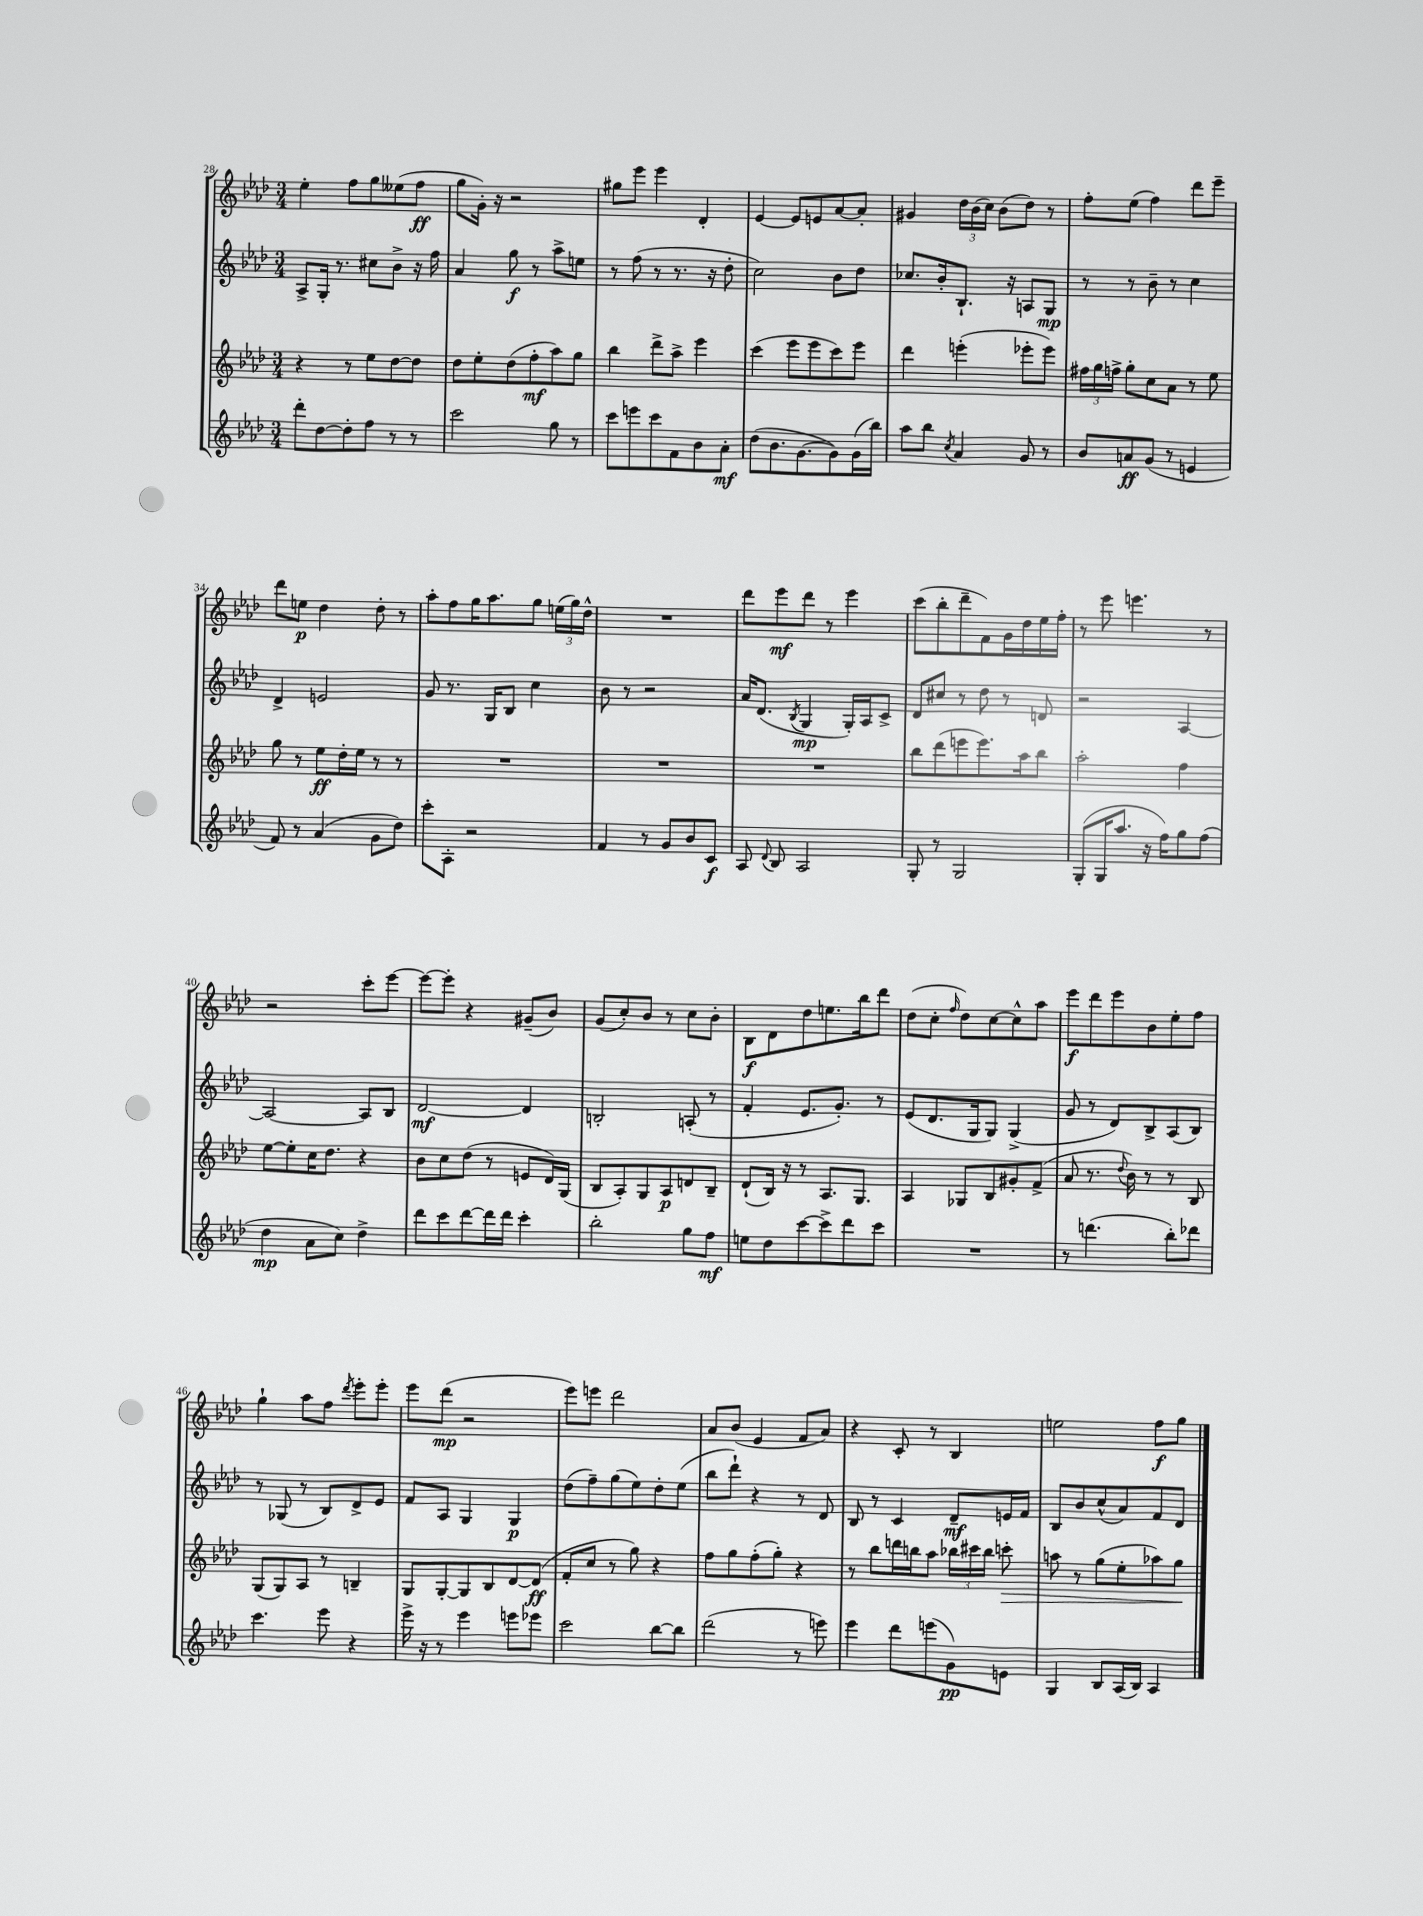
<<
\new StaffGroup <<
\new Staff = "s0" {
    \clef treble \key aes \major \numericTimeSignature \time 3/4
    \autoBeamOff ees''4-. f''8[ g''8 eeses''8( f''8]\ff |
    g''8[ g'16]-.) r16 r2 |
    gis''8[ ees'''8] ees'''4 des'4-. |
    ees'4~ ees'8[ e'8 aes'8~ aes'8]-. |
    gis'4 \tuplet 3/2 { des''16[ bes'16( c''16]) } bes'8[( des''8]) r8 |
    f''8[-. ees''8]( f''4) des'''8[ ees'''8]-- |
    des'''8[ e''8]\p des''4 des''8-. r8 |
    aes''8[-. f''8 g''16 aes''8. g''8] \tuplet 3/2 { e''16[( g''16) des''16]-^ } |
    R2. |
    des'''8[ ees'''8\mf des'''8] r8 ees'''4 |
    c'''8[( bes''8-. des'''8-- f'8) g'16 des''16 ees''16 f''16]-. |
    r8 ees'''8 e'''4. r8 |
    r2 c'''8[-. ees'''8]~ |
    ees'''8[~ ees'''8]-. r4 gis'8[--( bes'8]) |
    g'8[( c''8-.) bes'8] r8 c''8[ bes'8]-. |
    bes8[\f des'8 des''8 e''8. bes''16 des'''8] |
    des''8[( c''8]-. \grace { f''16 } des''8[) c''8~ c''8-^ aes''8] |
    ees'''8[\f des'''8 ees'''8 bes'8 ees''8-. f''8] |
    g''4-! aes''8[ f''8] \acciaccatura { des'''8 } ees'''8[-. ees'''8]-. |
    ees'''8[ des'''8]\mp( r2 |
    ees'''8[) e'''8] des'''2 |
    aes'8[ bes'8]( ees'4 f'8[ aes'8]) |
    r4 c'8-. r8 bes4 |
    e''2 f''8[\f g''8] \bar "|." |
}
\new Staff = "s1" {
    \clef treble \key aes \major \numericTimeSignature \time 3/4
    \autoBeamOff aes8[-> g16]-. r8. cis''8[ bes'8]-> r16 f''16 |
    aes'4 g''8\f r8 aes''8[-> e''8] |
    r8 f''8( r8 r8. r16 des''8-. |
    c''2) bes'8[ des''8] |
    ces''8.[ bes'16-. bes8.]-! r16 a8[ g8]\mp |
    r8 r8 bes'8-- r8 c''4 |
    des'4-> e'2 |
    g'8 r8. g16[ bes8] c''4 |
    bes'8 r8 r2 |
    aes'16[ des'8.]( \acciaccatura { bes8 } g4\mp g16[-.) aes16 c'8]-> |
    des'8[ cis''8] r8 des''8 r8 d'8 |
    r2 aes4~ |
    aes2~ aes8[ bes8] |
    des'2~\mf des'4 |
    b2-. a8-.( r8 |
    f'4-. ees'8.[ g'8.]-.) r8 |
    ees'8[( des'8. g16 g8]) g4->( |
    g'8 r8 des'8[) bes8-> aes8( bes8]) |
    r8 ges8( r8 bes8[) des'8-> ees'8] |
    f'8[ aes8] g4 g4\p |
    des''8[( f''8--) g''8( ees''8) des''8-. ees''8]( |
    bes''8[ des'''8]-!) r4 r8 des'8 |
    bes8 r8 c'4 des'8[--\mf e'16 f'16] |
    bes8[ bes'8 c''8-^( aes'8) f'8 des'8] \bar "|." |
}
\new Staff = "s2" {
    \clef treble \key aes \major \numericTimeSignature \time 3/4
    \autoBeamOff r4 r8 ees''8[ des''8~ des''8] |
    des''8[ ees''8-. des''8( f''8-.\mf aes''8) g''8] |
    bes''4 des'''8[-> aes''8]-> ees'''4 |
    c'''4( ees'''8[ ees'''8 c'''8) ees'''8] |
    des'''4 e'''4-.( ees'''8[-. ees'''8]) |
    \tuplet 3/2 { fis''16[ g''16 f''16]-> } g''8[-. c''8 aes'8] r8 ees''8 |
    g''8 r8 ees''8[\ff des''16-. ees''16] r8 r8 |
    R2. |
    R2. |
    R2. |
    bes''8[ des'''8( e'''8 e'''8.) aes''16 bes''8] |
    aes''2-. f''4 |
    ees''8[~ ees''8-. c''16 des''8.] r4 |
    bes'8[ c''8 des''8]( r8 e'8[ des'16) g16]( |
    bes8[ aes8-.) g8 aes8\p d'8 bes8]-- |
    des'8[-!( bes16]) r16 r8 aes8.[ g8.] |
    aes4 ges8[ bes8 gis'8-. f'8]->( |
    aes'8 r8. \appoggiatura { des''8 } bes'16) r8 r8 bes8 |
    g8[( g8) aes8] r8 b4-- |
    g8[ g8~-. g8 bes8 des'8~ des'8]\ff( |
    f'8[-. c''8] r8 g''8) r4 |
    f''8[ g''8 f''8-.( g''8]-.) r4 |
    r8 bes''8[ d'''16 b''16 aes''8] \tuplet 3/2 { bes''16[ cis'''16 bes''16] } c'''8-.\> |
    a''8 r8 g''8[( ees''8-. aes''8) g''8]\! \bar "|." |
}
\new Staff = "s3" {
    \clef treble \key aes \major \numericTimeSignature \time 3/4
    \autoBeamOff des'''8[-. des''8~ des''8-. f''8] r8 r8 |
    c'''2 g''8 r8 |
    c'''8[ e'''8 c'''8 f'8 bes'8 aes'8]-.\mf |
    des''8[( bes'8. g'8.~ g'8) g'16( bes''16]) |
    aes''8[ bes''8] \acciaccatura { c''8 } aes'4 g'8 r8 |
    bes'8[ a'8\ff g'8]( r8 e'4 |
    f'8) r8 aes'4( g'8[ des''8]) |
    c'''8[-. aes8]-. r2 |
    f'4 r8 g'8[ bes'8 c'8]\f |
    aes8 \appoggiatura { des'8 } bes8 aes2 |
    g8-. r8 g2 |
    g8[-.( g16 aes''8.] r16 f''16[) g''8 f''8]( |
    des''4\mp aes'8[ c''8]) des''4-> |
    des'''8[ c'''8 des'''8~ des'''16 des'''16] c'''4-. |
    bes''2-. g''8[ f''8]\mf |
    e''8[ des''8 c'''8~ c'''8-> des'''8 c'''8] |
    R2. |
    r8 d'''4.( bes''8[-.) des'''8] |
    c'''4. ees'''8 r4 |
    ees'''16-> r16 r8 ees'''4 e'''8[ ees'''8] |
    c'''2 bes''8[~ bes''8] |
    des'''2( r8 e'''8) |
    ees'''4 des'''8[ e'''8( g'8\pp) e'8] |
    g4 bes8[ aes16( bes16]) aes4 \bar "|." |
}
>>
>>
\layout { \context { \Score currentBarNumber = #28 } }
